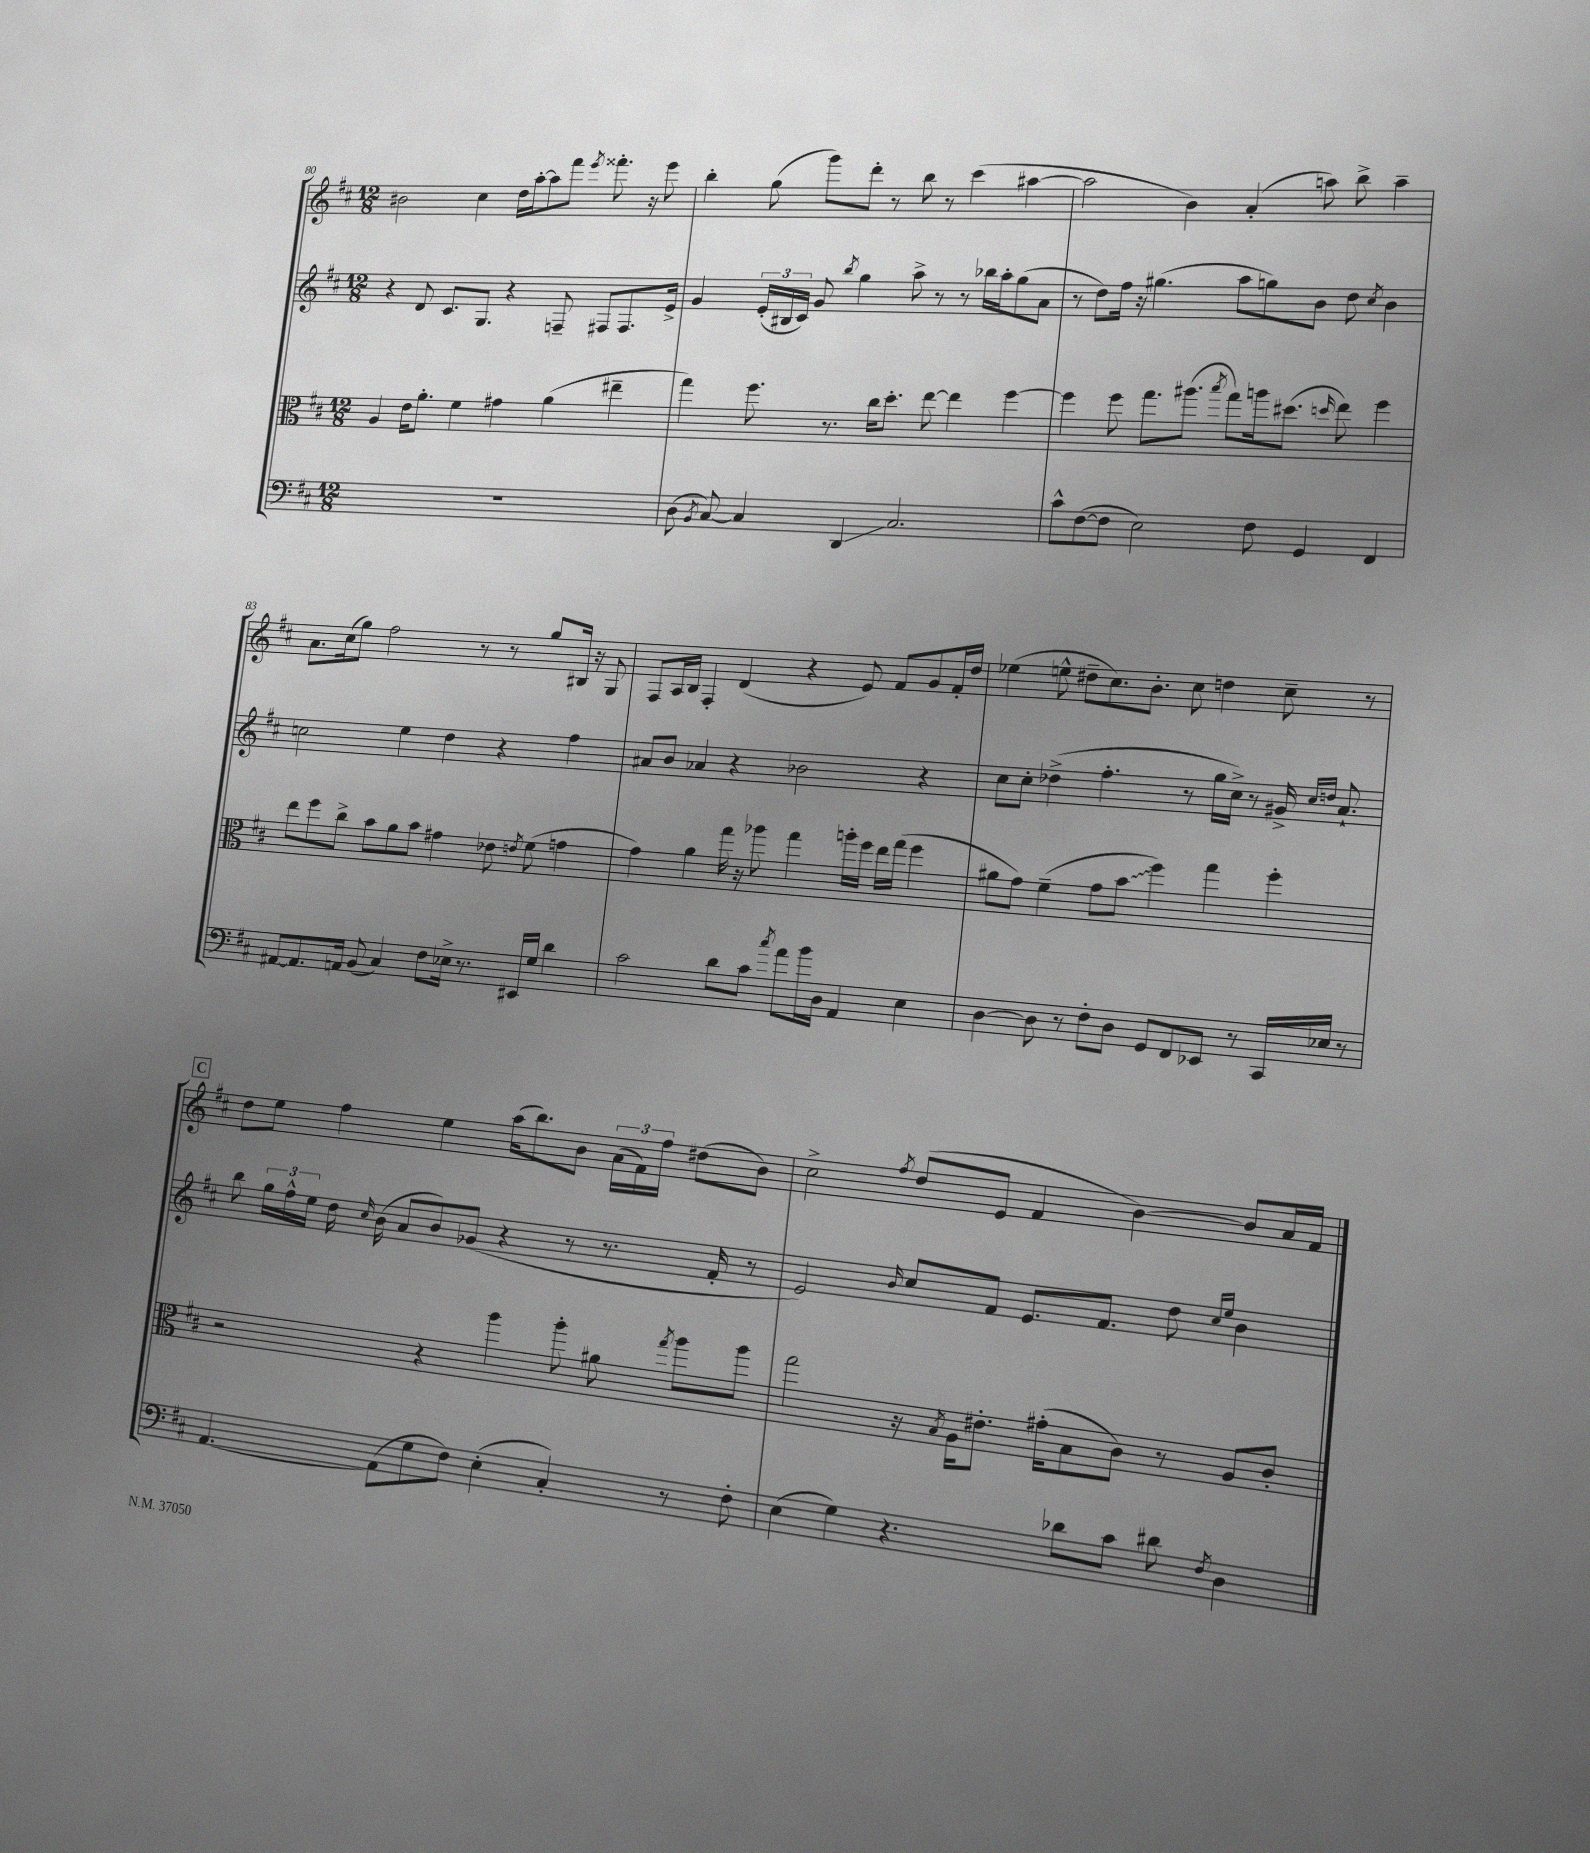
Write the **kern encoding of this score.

**kern	**kern	**kern	**kern
*staff4	*staff3	*staff2	*staff1
*clefF4	*clefC3	*clefG2	*clefG2
*k[f#c#]	*k[f#c#]	*k[f#c#]	*k[f#c#]
*M12/8	*M12/8	*M12/8	*M12/8
1.r	4A	4r	2b#
.	16e	8d	.
.	8.a'	.	.
.	.	8.c#	.
.	4f#	.	4cc#
.	.	8.G	.
.	4g#	4r	16dd
.	.	.	[16aa'
.	.	.	8aa]
.	(4a	8F~	8fff#
.	.	.	8qeee
.	.	8F#	8.fff##'
.	4ee#~	8.F#	.
.	.	.	16r
.	.	.	8eee
.	.	16e^	.
=	=	=	=
(8D	4gg)	4g	4bb'
8qBB	.	.	.
[8C#)	.	.	.
4C#]	8.ff#	(24e'	(8gg
.	.	24B#	.
.	.	24c#)	.
.	.	8g	8ggg)
.	8.r	.	.
.	.	8qbb	.
4DD	.	4gg	8ddd'
.	16cc#	.	8r
.	8.dd'	.	.
2.C#	.	8aa^	8bb
.	[8ee	8r	8r
.	4ee]	8r	(4ccc#
.	.	16bb-	.
.	.	16aa'	.
.	[4ff#	(8gg	[4aa#
.	.	8a	.
=	=	=	=
8c#^^	4ff#]	8r	2aa#]
([8F#	.	8dd)	.
8F#]	8ff#	16ff#	.
.	.	16r	.
2E)	8.gg	(4.gg#	.
.	.	.	4b)
.	(8.aa#	.	.
.	8qbb	.	.
.	8gg)	8aa	(4a'
8F#	16aa	8gg)	.
.	(8.dd#	.	.
4GG	.	8b	8aa)
.	16qqdd	.	.
.	8ee)	8dd	8bb^
.	.	8qcc#	.
4FF#	4ff#	4b	4aa~
=	=	=	=
[8AA#	8ee	2cc	8.a
8.AA#]	8ff#	.	.
.	.	.	(16cc#
.	8cc#^	.	8gg)
16AA	.	.	.
(8BB	8b	.	2ff#
4C#)	8a	4ee	.
.	8b	.	.
8F#	4g#	4dd	.
16E-^	.	.	8r
8.r	.	.	.
.	8e-	4r	8r
.	8qe	.	.
16EE#	(8f#	.	8gg
16G	.	.	.
4d	4g	4ff#	16B#
.	.	.	16r
.	.	.	8G
=	=	=	=
2c#	4g)	8a#	8F#
.	.	8b	16A
.	.	.	16B
.	4a	4a-	4F#'
8d	16gg	4r	(4d
.	16r	.	.
8c#	8aa-	.	.
8qcc#	.	.	.
8a	4gg	2b-	4r
16b	.	.	.
16D	.	.	.
4AA	16aa'	.	8e)
.	16ff#	.	.
.	16ee	.	8f#
.	(16gg	.	.
4E	4ff#	4r	8g
.	.	.	16f#'
.	.	.	16dd
=	=	=	=
[4D	8a#	8cc#	(4ee-
.	8g)	8cc#'	.
8D]	(4f#~	(4dd-^	8ee^^
8r	.	.	8dd#~
8F#'	8g	4.ff#'	8.cc#)
8D	8b	.	.
.	.	.	8.b'
8GG	4ff#)	.	.
8FF#	.	8r	8cc#
8EE-	4gg	16gg	4dd
.	.	16cc#^)	.
8r	.	8r	.
16CC#	4ff#'	16g#^	8cc#~
.	.	16qqcc#	.
.	.	16qqdd	.
16E-	.	8.a`	.
8r	.	.	8r
=	=	=	=
[4.AA	2r	8bb	8dd
.	.	24gg	8ee
.	.	24ff#^^	.
.	.	24ee	.
.	.	16dd	4ff#
.	.	16qqcc#	.
.	.	(16b	.
(8AA]	.	8a	.
8G	4r	8b)	4ee
8F#)	.	(8g-	.
(4E'	4aa	4r	(16aa
.	.	.	8.bb)
4C#')	8aa'	8r	8b
.	8a#	8.r	(24a
.	.	.	24f#)
.	.	.	24ff#
.	8qgg	.	.
8r	8aa	.	(8dd#
.	.	16f#'	.
8F#'	8aa	8r	8b)
=	=	=	=
(4E	2gg	2e)	2cc#^
4G)	.	.	.
.	.	16qqb	8qff#
4.r	16r	8cc#	(8dd
.	8qB	.	.
.	16A	.	.
.	8.e#'	8f#	8e
.	.	8.e	4f#
.	(16g#'	.	.
8d-	8B	.	.
.	.	8.f#	.
8c#	8c#)	.	[4b)
8d#	8r	8dd	.
.	.	16qqcc#	.
8qF#	.	16qqee	.
4D	8A	4b	8b]
.	8c#'	.	16a
.	.	.	16f#
==	==	==	==
*-	*-	*-	*-
